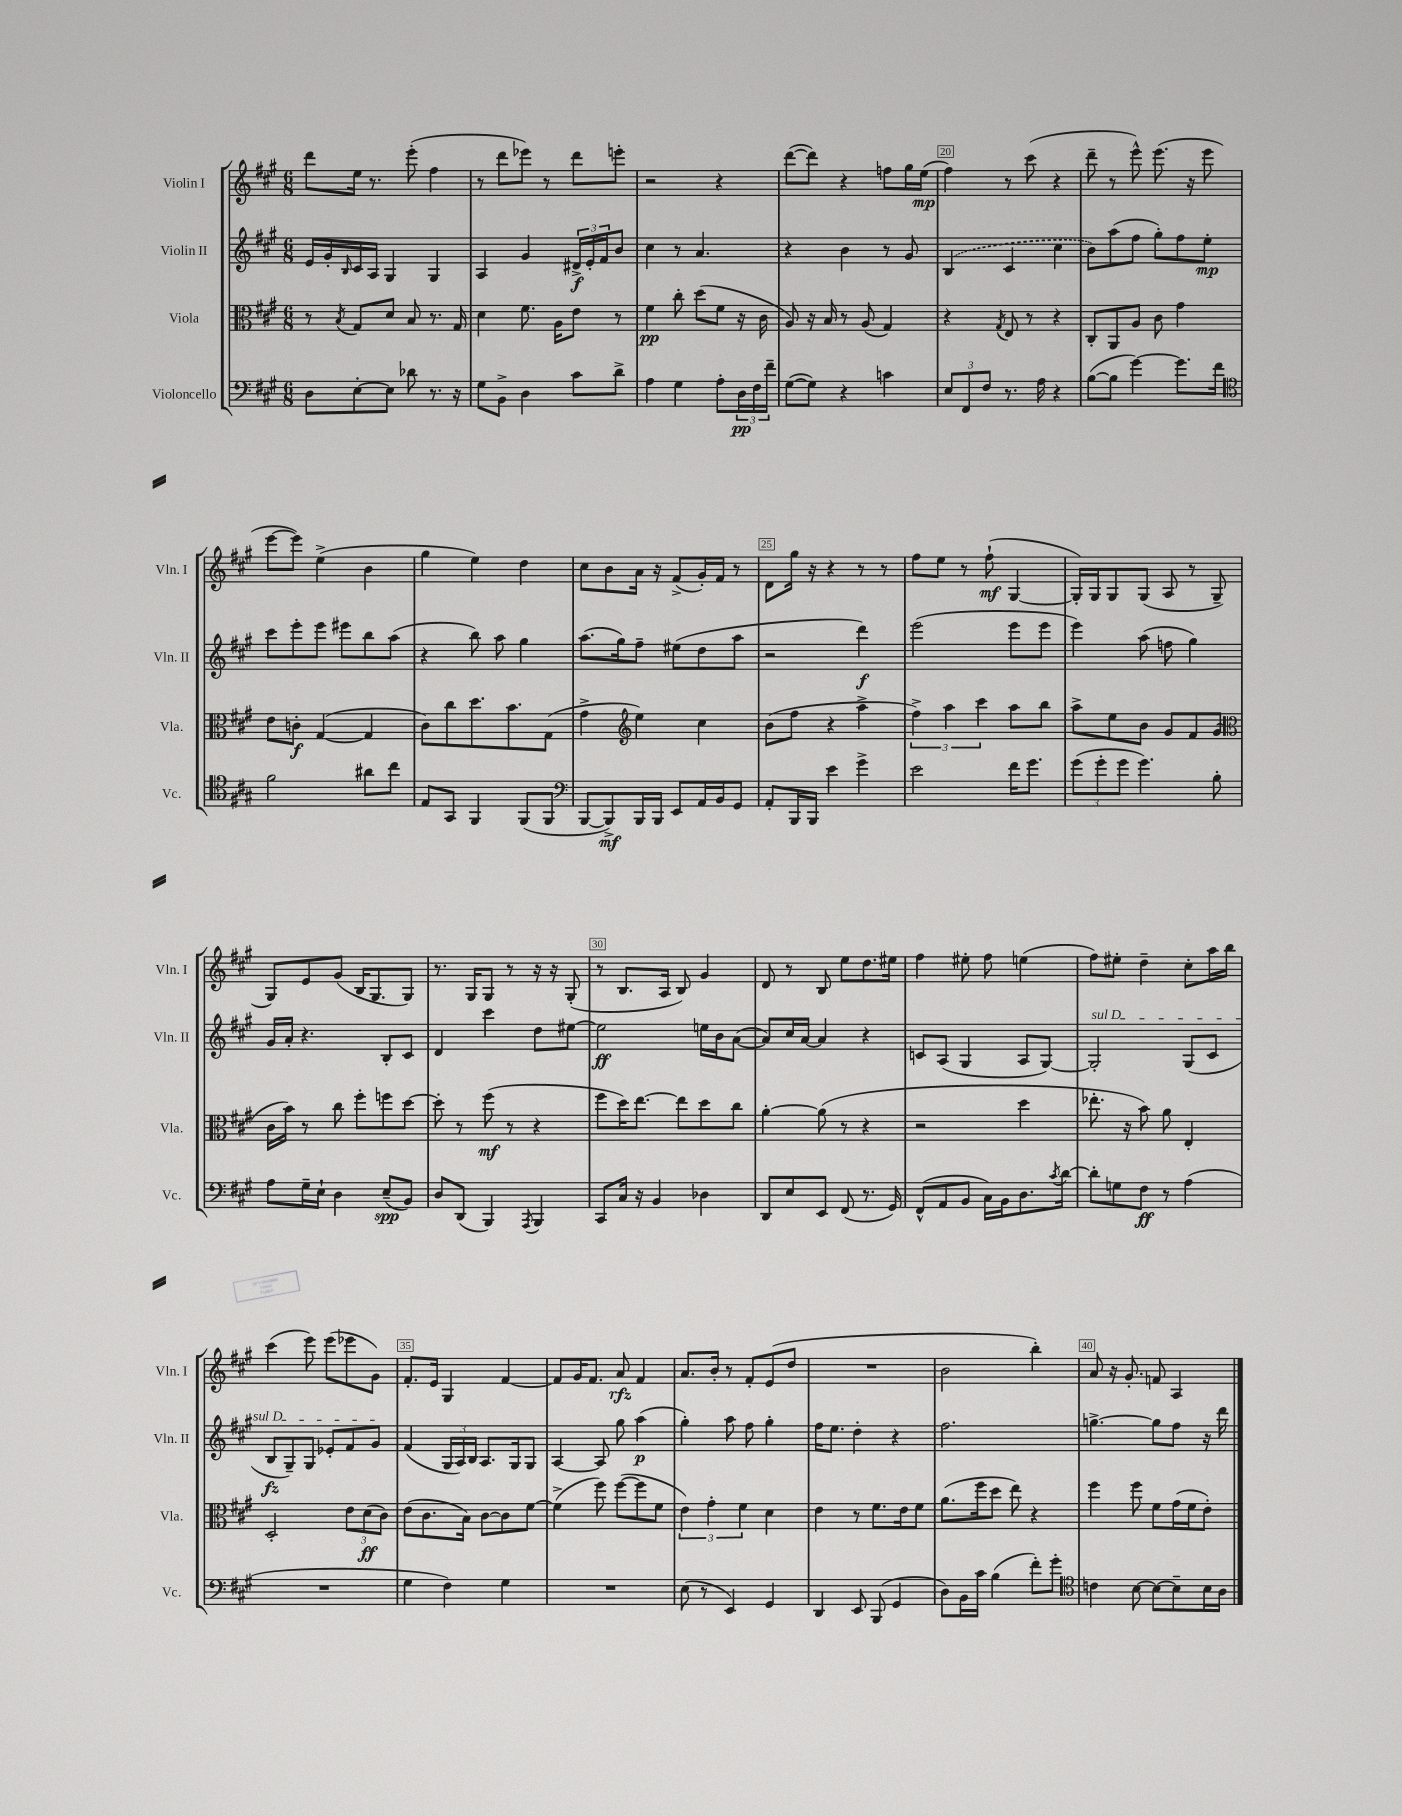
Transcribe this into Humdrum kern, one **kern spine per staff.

**kern	**kern	**kern	**kern
*staff4	*staff3	*staff2	*staff1
*clefF4	*clefC3	*clefG2	*clefG2
*k[f#c#g#]	*k[f#c#g#]	*k[f#c#g#]	*k[f#c#g#]
*M6/8	*M6/8	*M6/8	*M6/8
8D	8r	16e	8ddd
.	.	16g#'	.
.	8qB	16qqB	.
[8E'	8G#	16c#	16ee
.	.	16A	8.r
8E]	8d	4G#	.
8d-	8B	.	(8eee'
8.r	8.r	4G#	4ff#
16r	16G#	.	.
=	=	=	=
8G#	4d	4A	8r
8BB^	.	.	8ddd
4D	8.f#	4g#	8eee-)
.	.	.	8r
.	16A	.	.
8c#	8e	24d#^	8ddd
.	.	24e'	.
.	.	24f#	.
8d^	8r	8b	8eee'
=	=	=	=
4A	4f#	4cc#	2r
4G#	8cc#'	8r	.
.	(8dd	4.a	.
8A'	8f#	.	4r
24D	16r	.	.
24F#	.	.	.
.	16c#	.	.
24f#~	.	.	.
=	=	=	=
([8G#	8A)	4r	([8ddd
8G#])	16r	.	8ddd])
.	16B	.	.
4r	8r	4b	4r
.	(8A	.	.
4c	4G#)	8r	8ff
.	.	8g#	16gg#
.	.	.	(16ee
=	=	=	=
12E	4r	(4B	4ff#)
12FF#	.	.	.
12F#	.	.	.
.	8qG#	.	.
8.r	8E	4c#	8r
.	8r	.	(8ccc#
16A	.	.	.
4r	4r	4cc#	4r
=	=	=	=
([8B	8C#'	8b)	8ddd~
8B]	8AA	(8aa	8r
[4g#)	8A	8ff#	8eee^^)
.	8c#	8gg#')	(8.eee
8.g#]	4g#	8ff#	.
.	.	.	16r
.	.	8ee'	8eee
16f#	.	.	.
=	=	=	=
*clefC4	*	*	*
2f#	8e	8ccc#	[8eee
.	8c'	8eee'	8eee])
.	([4G#	8eee	(4ee^
.	.	8eee#	.
8a#	4G#]	8bb	4b
8cc#	.	(8aa	.
=	=	=	=
8E	8c#)	4r	4gg#
8GG#	8cc#	.	.
4FF#	8.dd	8bb)	4ee)
.	.	8aa	.
.	8.b	.	.
(8FF#	.	4gg#	4dd
8FF#	(8G#	.	.
=	=	=	=
*clefF4	*	*	*
[8BBB	4g#^	(8.aa	8cc#
8BBB^])	.	.	8b
.	.	16gg#)	.
*	*clefG2	*	*
16BBB	4ee)	8ff#~	16a
16BBB	.	.	16r
8EE	.	(8ee#	(8f#^
16AA	4cc#	8dd	16g#')
16BB	.	.	16f#
8GG#	.	8aa	8r
=	=	=	=
8AA'	(8b	2r	8d
16BBB	8ff#	.	16gg#
16BBB	.	.	16r
4e	4r	.	4r
4g#^	4aa^	4ddd)	8r
.	.	.	8r
=	=	=	=
2e	6ff#^)	(2eee	8ff#
.	.	.	8ee
.	6aa	.	.
.	.	.	8r
.	6ccc#	.	.
.	.	.	(8ff#`
16f#	8aa	8eee	[4G#
8.g#	.	.	.
.	8bb	8eee	.
=	=	=	=
(12g#	8aa^	4eee)	16G#'])
.	.	.	16G#
12g#'	.	.	.
.	8ee	.	8G#
12g#	.	.	.
4.g#)	8b	(8aa	(8G#
.	8g#	8ff	8A
.	8f#	4gg#)	8r
8B'	(8g#	.	8G#~
=	=	=	=
*	*clefC3	*	*
8A	16c#	16g#	8G#)
.	16b)	16a'	.
16G#~	8r	4.r	8e
16E`	.	.	.
4D	8cc#	.	(8g#
.	8ff#'	.	16B
.	.	.	8.G#
(8E~	8ff	8B'	.
8BB)	[8dd	8c#	8G#)
=	=	=	=
8D	8dd']	4d	8.r
(8DD	8r	.	.
.	.	.	16G#
4BBB)	(8ff#	4ccc#	8G#
.	8r	.	8r
8qAAA	.	.	.
4BBB	4r	8dd	16r
.	.	.	16r
.	.	[8ee#	(8G#'
=	=	=	=
8CC#	8ff#	2ee#]	8r
16C#	16dd)	.	8.B
16r	[8.ee	.	.
4BB	.	.	.
.	.	.	16A
.	8ee]	.	8B)
4D-	8dd	16ee	4g#
.	.	16b	.
.	8cc#	([8a	.
=	=	=	=
8DD	[4a'	8a])	8d
8E	.	16cc#	8r
.	.	[16a	.
8EE	(8a]	4a]	8B
(8FF#	8r	.	8ee
8.r	4r	4r	8.dd
16GG#)	.	.	16ee#
=	=	=	=
(8FF#^^	2r	8c	4ff#
8AA	.	(8A	.
8BB	.	4G#	8ee#'
16C#)	.	.	8ff#
16BB	.	.	.
8.D	4dd	8A	(4ee
.	.	[8G#)	.
8qc#	.	.	.
[16d	.	.	.
=	=	=	=
8d']	8.ee-'	2G#']	8ff#)
8G	.	.	8ee#'
.	16r	.	.
8F#	8b)	.	4dd~
8r	8a	.	.
(4A	4E'	(8G#	8cc#'
.	.	8c#	16aa
.	.	.	16bb
=	=	=	=
2.r	2D'	8B	(4ccc#
.	.	8G#~)	.
.	.	8G#	8eee)
.	.	8e-'	(8eee
.	12e	8f#	8eee-
.	(12d	.	.
.	.	8g#	8g#)
.	12c#)	.	.
=	=	=	=
4G#	(8e	(4f#	8.f#'
.	8.c#	.	.
.	.	.	16e
4F#)	.	24G#	4G#
.	.	24A)	.
.	16B)	.	.
.	.	24B	.
.	[8c#	8.A	.
4G#	8c#]	.	[4f#
.	.	16G#	.
.	[8f#	8G#	.
=	=	=	=
2.r	(4f#^]	[4A	8f#]
.	.	.	16g#
.	.	.	8.f#
.	8ff#)	8A]	.
.	([8ff#	8gg#	8a
.	8ff#]	(4aa	4f#
.	8f#	.	.
=	=	=	=
(8E	6e)	4gg#')	8.a
8r	.	.	.
.	6g#'	.	.
.	.	.	16b'
4EE)	.	8aa	8r
.	6f#	.	.
.	.	8ff#	8f#'
4GG#	4d	4gg#'	(8e
.	.	.	8dd
=	=	=	=
4DD	4e	16ff#	2.r
.	.	8.ee	.
8EE	8r	4dd'	.
(8BBB	8.f#	.	.
4GG#	.	4r	.
.	16e	.	.
.	8f#	.	.
=	=	=	=
8D)	(8.a	2.ff#	2b
16BB	.	.	.
16c#	16ff#	.	.
(4B	8dd	.	.
.	8ee)	.	.
8f#')	4r	.	4bb')
8g#'	.	.	.
=	=	=	=
*clefC4	*	*	*
4c	4ff#	[4.gg^	8a
.	.	.	16r
.	.	.	8.g#'
[8B	8ff#	.	.
8B_	8f#	8gg]	8f
8B~]	(16g#	8ff#	4A
.	16f#	.	.
16B	8e')	16r	.
16A	.	16ddd	.
==	==	==	==
*-	*-	*-	*-
